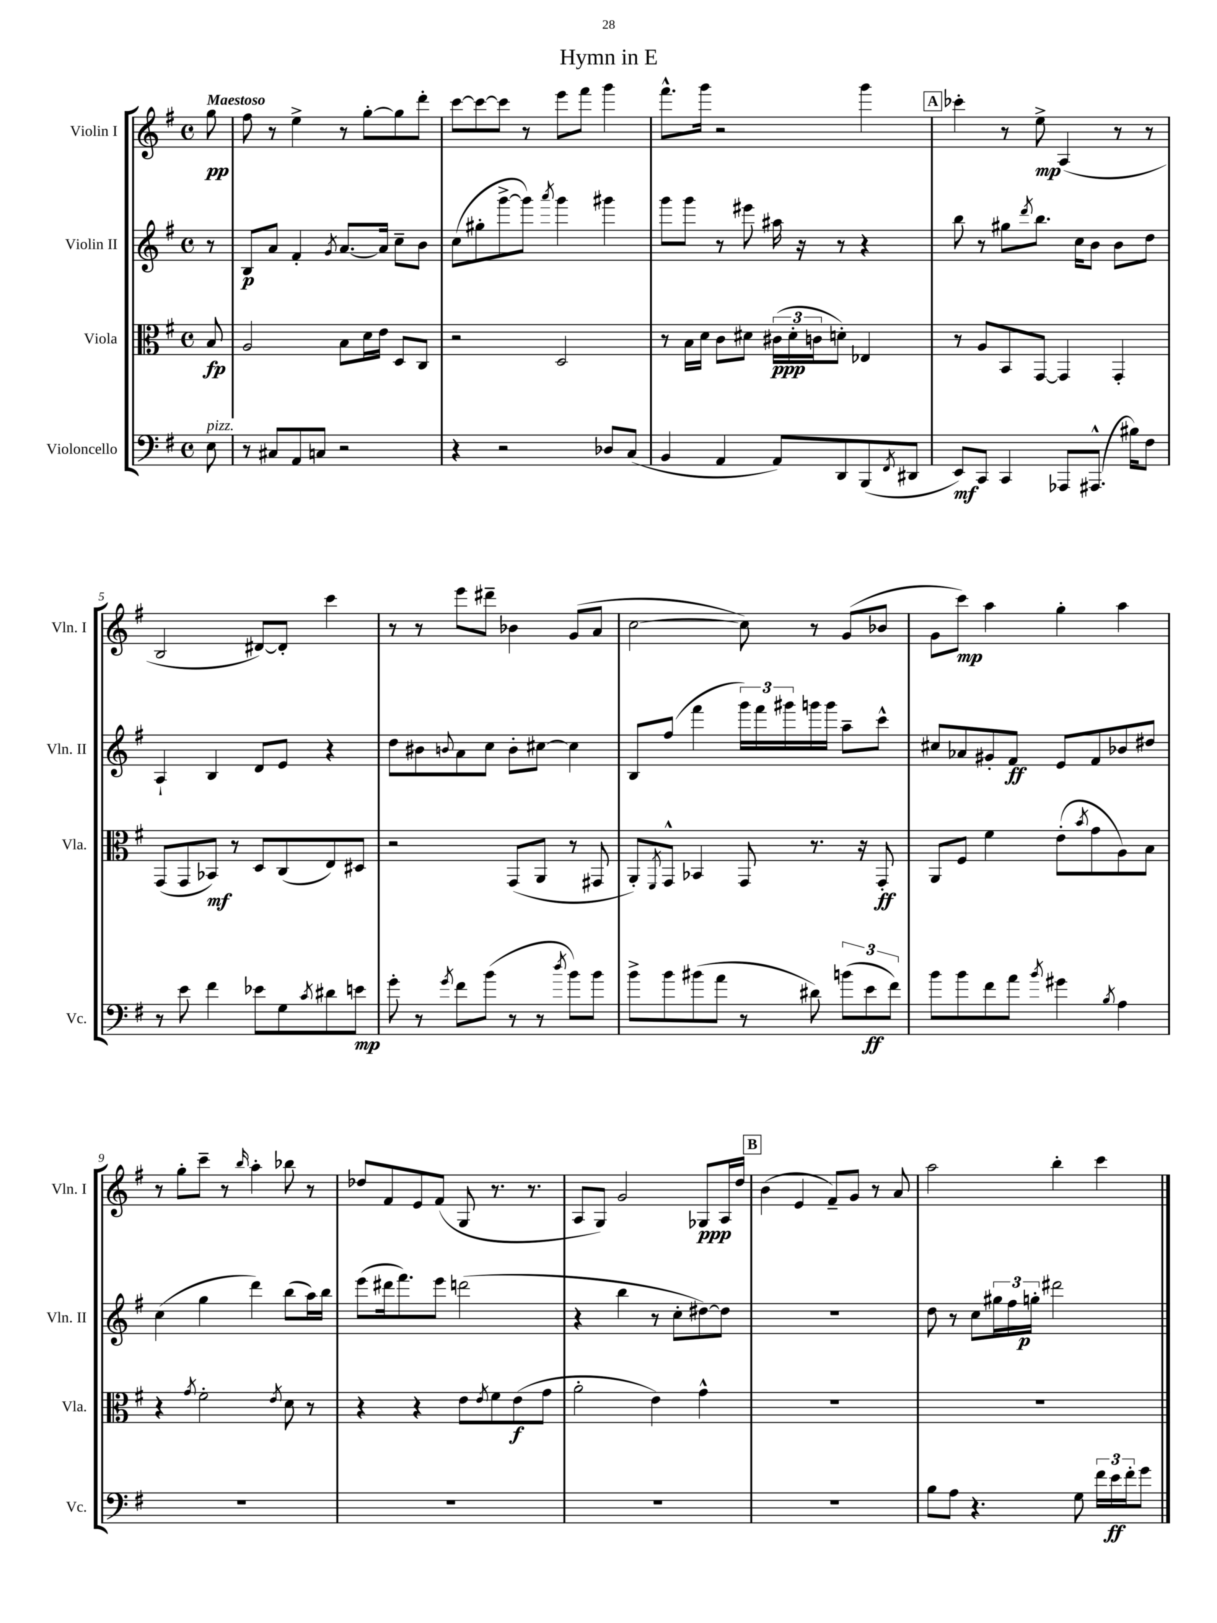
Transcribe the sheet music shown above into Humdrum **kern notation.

**kern	**kern	**kern	**kern
*staff4	*staff3	*staff2	*staff1
*clefF4	*clefC3	*clefG2	*clefG2
*k[f#]	*k[f#]	*k[f#]	*k[f#]
*M4/4	*M4/4	*M4/4	*M4/4
*met(c)	*met(c)	*met(c)	*met(c)
8E	8B	8r	8gg
=	=	=	=
8r	2A	8B	8ff#
8C#	.	8a	8r
8AA	.	4f#'	4ee^
8C	.	.	.
.	.	8qg	.
2r	8B	[8.a	8r
.	16d	.	[8gg'
.	16e	16a]	.
.	8D	8cc~	8gg]
.	8C	8b	8ddd'
=	=	=	=
4r	2r	(8cc	[8ccc
.	.	8gg#'	8ccc_
2r	.	[8ggg^	8ccc]
.	.	8ggg])	8r
.	.	8qaaa	.
.	2D	4ggg	8eee
.	.	.	8fff#
8D-	.	4ggg#	4ggg
(8C	.	.	.
=	=	=	=
4BB	8r	8ggg	8.fff#^^
.	16B	8ggg	.
.	16d	.	16ggg
4AA	8c	8r	2r
.	8d#	8eee#	.
8AA)	(24c#	16aa#	.
.	24d#'	.	.
.	.	16r	.
.	24c	.	.
8DD	8d')	8r	.
(8BBB	4E-	4r	4ggg
8qFF#	.	.	.
8DD#	.	.	.
=	=	=	=
8EE)	8r	8bb	4ccc-'
8CC	8A	8r	.
4CC	8BB	8gg#	8r
.	.	8qddd	.
.	[8GG	8.bb	8ee^
8AAA-	4GG]	.	(4A
.	.	16cc	.
(8.AAA#^^	.	8b	.
.	4GG'	8b	8r
16B#)	.	.	.
8F#	.	8dd	8r
=	=	=	=
8r	(8GG	4A`	2B
8e	8GG	.	.
4f#	8BB-)	4B	.
.	8r	.	.
8e-	8D	8d	[8d#)
8G	(8C	8e	8d#']
8qc	.	.	.
8d#	8E)	4r	4ccc
8e	8D#	.	.
=	=	=	=
8g'	2r	8dd	8r
8r	.	8b#	8r
8qg	.	8qqb	.
8f#	.	8a	8eee
(8b	.	8cc	8ddd#~
8r	(8GG	8b'	4b-
8r	8AA	[8cc#	.
8qdd	.	.	.
8b)	8r	4cc#]	(8g
8b	8GG#	.	8a
=	=	=	=
8b^	8AA')	8B	[2cc
.	8qFF#	.	.
8b	8GG^^	(8ff#	.
(8b#	4BB-	4fff#	.
8a	.	.	.
8r	8GG	24ggg)	8cc])
.	.	24fff#	.
.	.	24ggg#	.
8d#)	8.r	16ggg	8r
.	.	16ggg	.
(12b	.	8aa~	(8g
.	16r	.	.
12e	.	.	.
.	8GG'	8ccc^^	8b-
12f#)	.	.	.
=	=	=	=
8b	8AA	8cc#	8g
8b	8F#	8a-	8ccc)
8f#	4f#	8g#'	4aa
8a	.	8f#	.
8qb	.	.	.
4g#	(8e'	8e	4gg'
.	8qb	.	.
.	8g	8f#	.
8qB	.	.	.
4A	8A)	8b-	4aa
.	8B	8dd#	.
=	=	=	=
1r	4r	(4cc	8r
.	.	.	8gg'
.	8qg	.	.
.	2f#'	4gg	8ccc~
.	.	.	8r
.	.	.	16qqbb
.	.	4ddd)	4aa'
.	8qe	.	.
.	8d	(8bb	8bb-
.	8r	16aa)	8r
.	.	16bb	.
=	=	=	=
1r	4r	(8eee	8dd-
.	.	16ddd#	8f#
.	.	8.fff#)	.
.	4r	.	8e
.	.	8eee	(8f#
.	8e	(2ddd	8G
.	8qe	.	.
.	8f#	.	8.r
.	(8e	.	.
.	.	.	8.r
.	8g	.	.
=	=	=	=
1r	2a'	4r	8A
.	.	.	8G)
.	.	4bb	2g
.	4e)	8r	.
.	.	8cc'	.
.	4g^^	[8dd#)	8G-
.	.	8dd#]	16A
.	.	.	16dd
=	=	=	=
1r	1r	1r	(4b
.	.	.	4e
.	.	.	8f#~)
.	.	.	8g
.	.	.	8r
.	.	.	8a
=	=	=	=
8B	1r	8dd	2aa
8A	.	8r	.
4.r	.	8cc	.
.	.	24gg#	.
.	.	24ff#	.
.	.	24gg'	.
.	.	2ddd#	4bb'
8G	.	.	.
24f#	.	.	4ccc
24e	.	.	.
24f#'	.	.	.
8g	.	.	.
==	==	==	==
*-	*-	*-	*-
